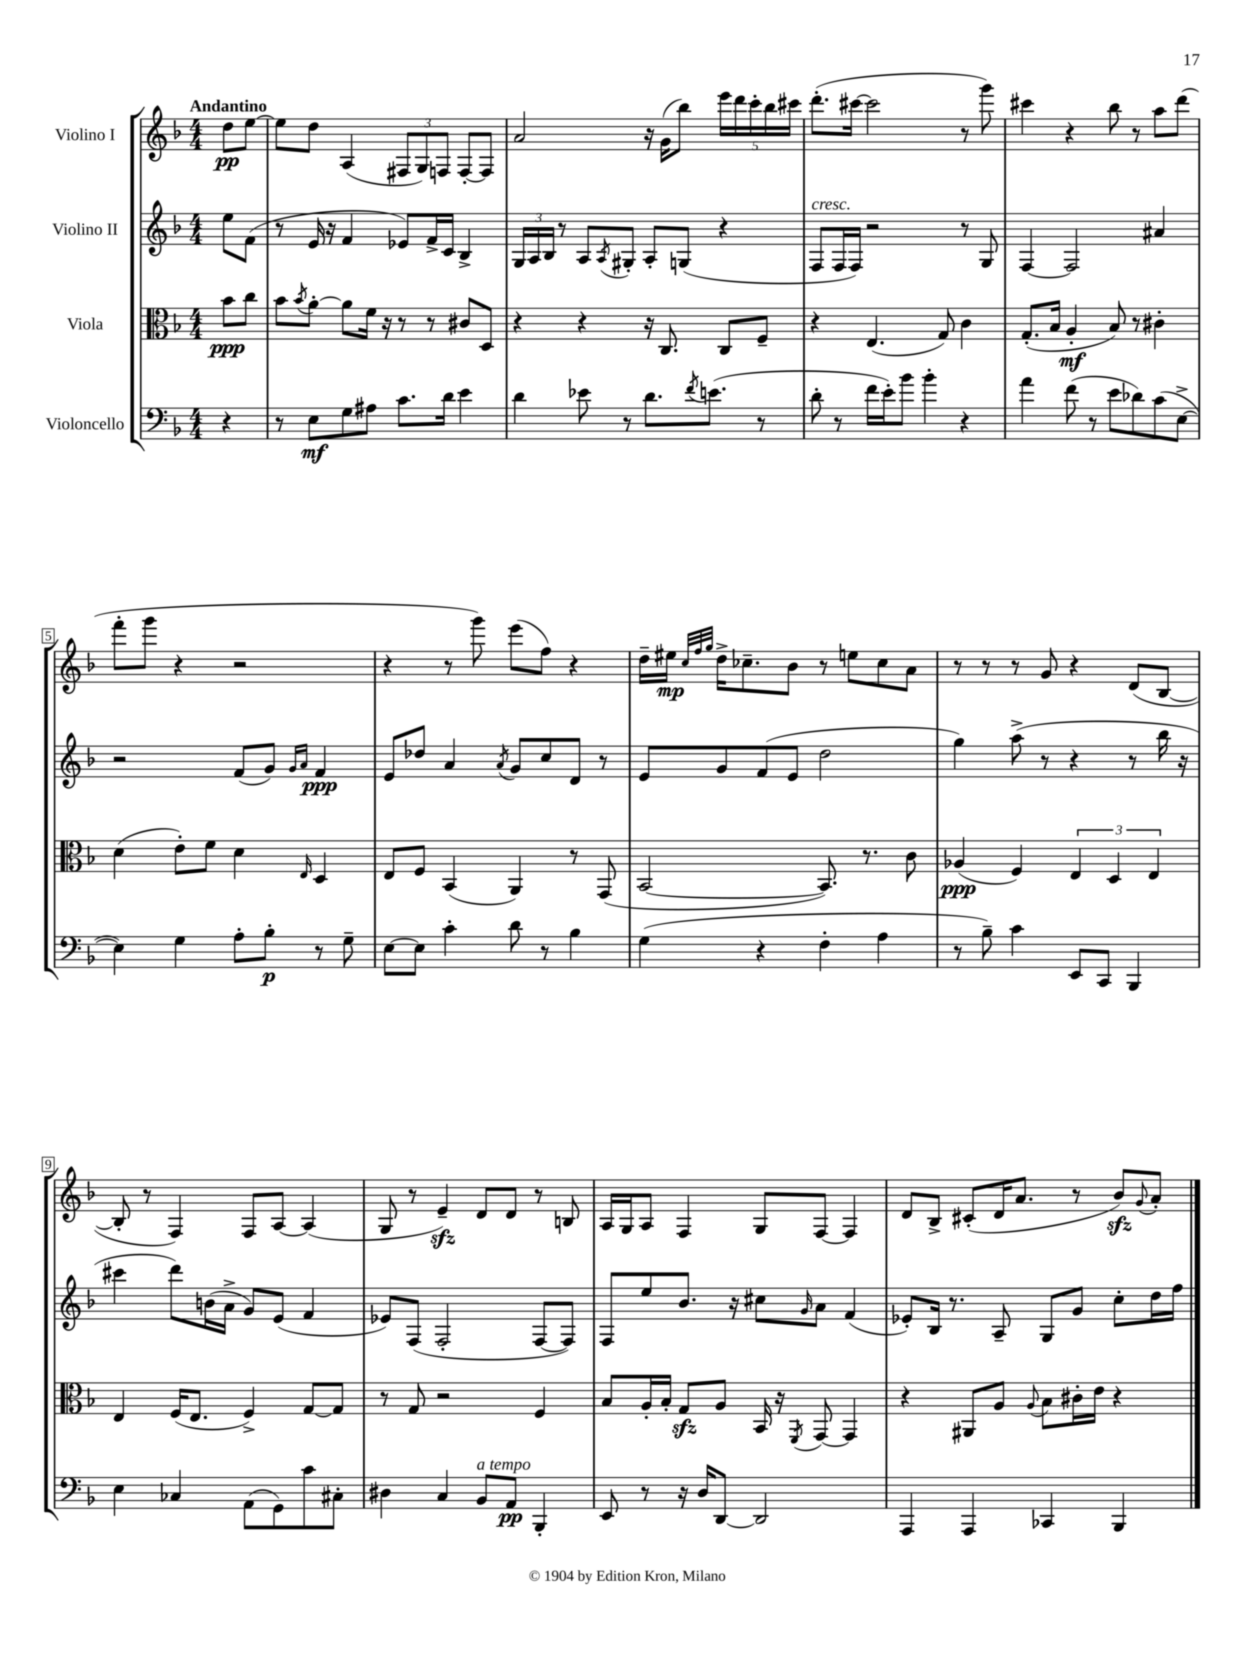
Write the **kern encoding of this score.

**kern	**dynam	**kern	**dynam	**kern	**dynam	**kern	**dynam
*part4	*part4	*part3	*part3	*part2	*part2	*part1	*part1
*staff4	*staff4	*staff3	*staff3	*staff2	*staff2	*staff1	*staff1
*I"Violoncello	*	*I"Viola	*	*I"Violino II	*	*I"Violino I	*
*clefF4	*	*clefC3	*	*clefG2	*	*clefG2	*
*k[b-]	*	*k[b-]	*	*k[b-]	*	*k[b-]	*
*M4/4	*	*M4/4	*	*M4/4	*	*M4/4	*
=	=	=	=	=	=	=	=
!	!	!	!	!	!	!LO:TX:a:B:t=Andantino	!
4r	.	8b-\L	ppp	8ee\L	.	8dd\L	pp
.	.	8cc\J	.	(8f\J	.	[8ee\J	.
=1	=1	=1	=1	=1	=1	=1	=1
8r	.	8b-\L	.	8r	.	8ee\L]	.
.	.	8qb-/	.	.	.	.	.
8E\L	mf	[8a'\J	.	16e/	.	8dd\J	.
.	.	.	.	16r	.	.	.
8G\	.	8a\L]	.	4f/	.	(4A/	.
8A#X\J	.	16f\Jk	.	.	.	.	.
.	.	16r	.	.	.	.	.
8.c\L	.	8r	.	8e-X/L)	.	12F#X/L	.
.	.	.	.	.	.	12G/)	.
.	.	8r	.	16f^/L	.	.	.
.	.	.	.	.	.	12Fn/J	.
16d\Jk	.	.	.	16c/JJ	.	.	.
4e\	.	8c#X/L	.	4B-^/	.	[8F'/L	.
.	.	8D/J	.	.	.	8F/J]	.
=2	=2	=2	=2	=2	=2	=2	=2
4d\	.	4r	.	24G/LL	.	2a/	.
.	.	.	.	24A/	.	.	.
.	.	.	.	24B-/JJ	.	.	.
.	.	.	.	8r	.	.	.
8e-X\	.	4r	.	8A/L	.	.	.
.	.	.	.	8qA/	.	.	.
8r	.	.	.	8G#X'/J	.	.	.
8.d\L	.	16r	.	8A'/L	.	16r	.
.	.	8.C/	.	.	.	(16g\KL	.
.	.	.	.	(8Gn/J	.	8bb-\J)	.
8qf/	.	.	.	.	.	.	.
(8.en\J	.	.	.	.	.	.	.
.	.	8C/L	.	4r	.	20eee\LL	.
.	.	.	.	.	.	20ddd\	.
.	.	.	.	.	.	20ccc'\	.
8r	.	8F~/J	.	.	.	.	.
.	.	.	.	.	.	20bb-\	.
.	.	.	.	.	.	20ccc#X\JJ	.
=3	=3	=3	=3	=3	=3	=3	=3
!	!	!	!	!LO:TX:a:i:t=cresc.	!	!	!
8d'\	.	4r	.	8F/L	.	(8.ddd'\L	.
8r	.	.	.	16F/L	.	.	.
.	.	.	.	16F/JJ)	.	[16ccc#X\Jk	.
16f\LL	.	(4.E/	.	2r	.	2ccc#\]	.
16e'\J)	.	.	.	.	.	.	.
8b-\J	.	.	.	.	.	.	.
4b-'\	.	.	.	.	.	.	.
.	.	8G/)	.	.	.	.	.
4r	.	4c\	.	8r	.	8r	.
.	.	.	.	8G/	.	8ggg\)	.
=4	=4	=4	=4	=4	=4	=4	=4
4a\	.	(8.G'/L	.	[4F/	.	4ccc#X\	.
.	.	16B-/Jk	.	.	.	.	.
(8f\	.	4A'/	mf	2F/]	.	4r	.
8r	.	.	.	.	.	.	.
8e\L	.	8B-/)	.	.	.	8bb-\	.
8d-X\)	.	8r	.	.	.	8r	.
(8c\	.	4c#X'\	.	4a#X/	.	8aa\L	.
[8E^\J	.	.	.	.	.	(8ddd\J	.
!!LO:LB:g=z
=5	=5	=5	=5	=5	=5	=5	=5
4E\])	.	(4d\	.	2r	.	8fff'\L	.
.	.	.	.	.	.	8ggg\J	.
4G\	.	8e'\L)	.	.	.	4r	.
.	.	8f\J	.	.	.	.	.
8A'\L	.	4d\	.	(8f/L	.	2r	.
8B-'\J	p	.	.	8g/J)	.	.	.
.	.	.	.	16qqg/LL	.	.	.
.	.	16qqE/	.	16qqa/JJ	.	.	.
8r	.	4D/	.	4f/	ppp	.	.
8G~\	.	.	.	.	.	.	.
=6	=6	=6	=6	=6	=6	=6	=6
[8E\L	.	8E/L	.	8e/L	.	4r	.
8E\J]	.	8F/J	.	8dd-X/J	.	.	.
4c'\	.	(4BB-/	.	4a/	.	8r	.
.	.	.	.	.	.	8ggg\)	.
.	.	.	.	8qa/	.	.	.
8d\	.	4AA/)	.	8g/L	.	(8eee\L	.
8r	.	.	.	8cc/	.	8ff\J)	.
4B-\	.	8r	.	8d/J	.	4r	.
.	.	(8GG/	.	8r	.	.	.
=7	=7	=7	=7	=7	=7	=7	=7
(4G\	.	[2BB-/	.	8e/L	.	16dd~\LL	.
.	.	.	.	.	.	16ee#X\JJ	mp
.	.	.	.	.	.	32qqcc/LLL	.
.	.	.	.	.	.	32qqff/	.
.	.	.	.	.	.	32qqgg/JJJ	.
.	.	.	.	8g/	.	16dd^\KL	.
.	.	.	.	.	.	8.cc-X~\	.
4r	.	.	.	(8f/	.	.	.
.	.	.	.	8e/J	.	8b-\J	.
4F'\	.	8.BB-/])	.	2dd\	.	8r	.
.	.	.	.	.	.	8een\L	.
.	.	8.r	.	.	.	.	.
4A\	.	.	.	.	.	8cc-\	.
.	.	8c\	.	.	.	8a\J	.
=8	=8	=8	=8	=8	=8	=8	=8
8r	.	(4A-X/	ppp	4gg\)	.	8r	.
8B-~\)	.	.	.	.	.	8r	.
4c\	.	4F/)	.	(8aa^\	.	8r	.
.	.	.	.	8r	.	8g/	.
8EE/L	.	6E/	.	4r	.	4r	.
8CC/J	.	.	.	.	.	.	.
.	.	6D/	.	.	.	.	.
4BBB-/	.	.	.	8r	.	(8d/L	.
.	.	6E/	.	.	.	.	.
.	.	.	.	16bb-\	.	[8B-/J	.
.	.	.	.	16r	.	.	.
!!LO:LB:g=z
=9	=9	=9	=9	=9	=9	=9	=9
4E\	.	4E/	.	4ccc#X\	.	8B-'/]	.
.	.	.	.	.	.	8r	.
4C-X/	.	(16F/KL	.	8ddd\L)	.	4F/)	.
.	.	8.E/J	.	.	.	.	.
.	.	.	.	(16bn\L	.	.	.
.	.	.	.	16a^\JJ	.	.	.
(8AA\L	.	4F^/)	.	8g/L)	.	8F/L	.
8GG\)	.	.	.	(8e/J	.	[8A/J	.
8c\	.	[8G/L	.	4f/	.	(4A/]	.
8C#X'\J	.	8G/J]	.	.	.	.	.
=10	=10	=10	=10	=10	=10	=10	=10
4D#X\	.	8r	.	8e-X/L)	.	8G/	.
.	.	8G/	.	(8F/J	.	8r	.
4C/	.	2r	.	2F'/	.	4ezz~/)	.
!LO:TX:a:i:t=a tempo	!	!	!	!	!	!	!
8BB-/L	.	.	.	.	.	8d/L	.
8AA/J	pp	.	.	.	.	8d/J	.
4BBB-'/	.	4F/	.	[8F/L	.	8r	.
.	.	.	.	8F/J])	.	8Bn/	.
=11	=11	=11	=11	=11	=11	=11	=11
8EE/	.	8B-/L	.	8F/L	.	16A/LL	.
.	.	.	.	.	.	16G/J	.
8r	.	16A'/L	.	8ee/	.	8A/J	.
.	.	16B-'/JJ	.	.	.	.	.
16r	.	8Gzz/L	.	8.b-/J	.	4F/	.
16D/KL	.	.	.	.	.	.	.
[8DD/J	.	8A/J	.	.	.	.	.
.	.	.	.	16r	.	.	.
2DD/]	.	16BB-/	.	8cc#X\L	.	8G/L	.
.	.	16r	.	.	.	.	.
.	.	8qFF/	.	16qqg/	.	.	.
.	.	[8GG/	.	8a\J	.	[8F/J	.
.	.	4GG/]	.	(4f/	.	4F/]	.
=12	=12	=12	=12	=12	=12	=12	=12
4AAA/	.	4r	.	8e-X'/L)	.	8d/L	.
.	.	.	.	16B-/Jk	.	8B-^/J	.
.	.	.	.	8.r	.	.	.
4AAA/	.	8AA#X/L	.	.	.	(8c#X'/L	.
.	.	8A/J	.	8A~/	.	16d/K	.
.	.	.	.	.	.	8.a/J	.
.	.	8qqA/	.	.	.	.	.
4CC-X/	.	8B-\L	.	8G/L	.	.	.
.	.	16c#X'\L	.	8g/J	.	8r	.
.	.	16e\JJ	.	.	.	.	.
4BBB-/	.	4r	.	8cc'\L	.	8b-zz/L)	.
.	.	.	.	.	.	8qqg/	.
.	.	.	.	16dd\L	.	8a'/J	.
.	.	.	.	16ff\JJ	.	.	.
==	==	==	==	==	==	==	==
*-	*-	*-	*-	*-	*-	*-	*-
